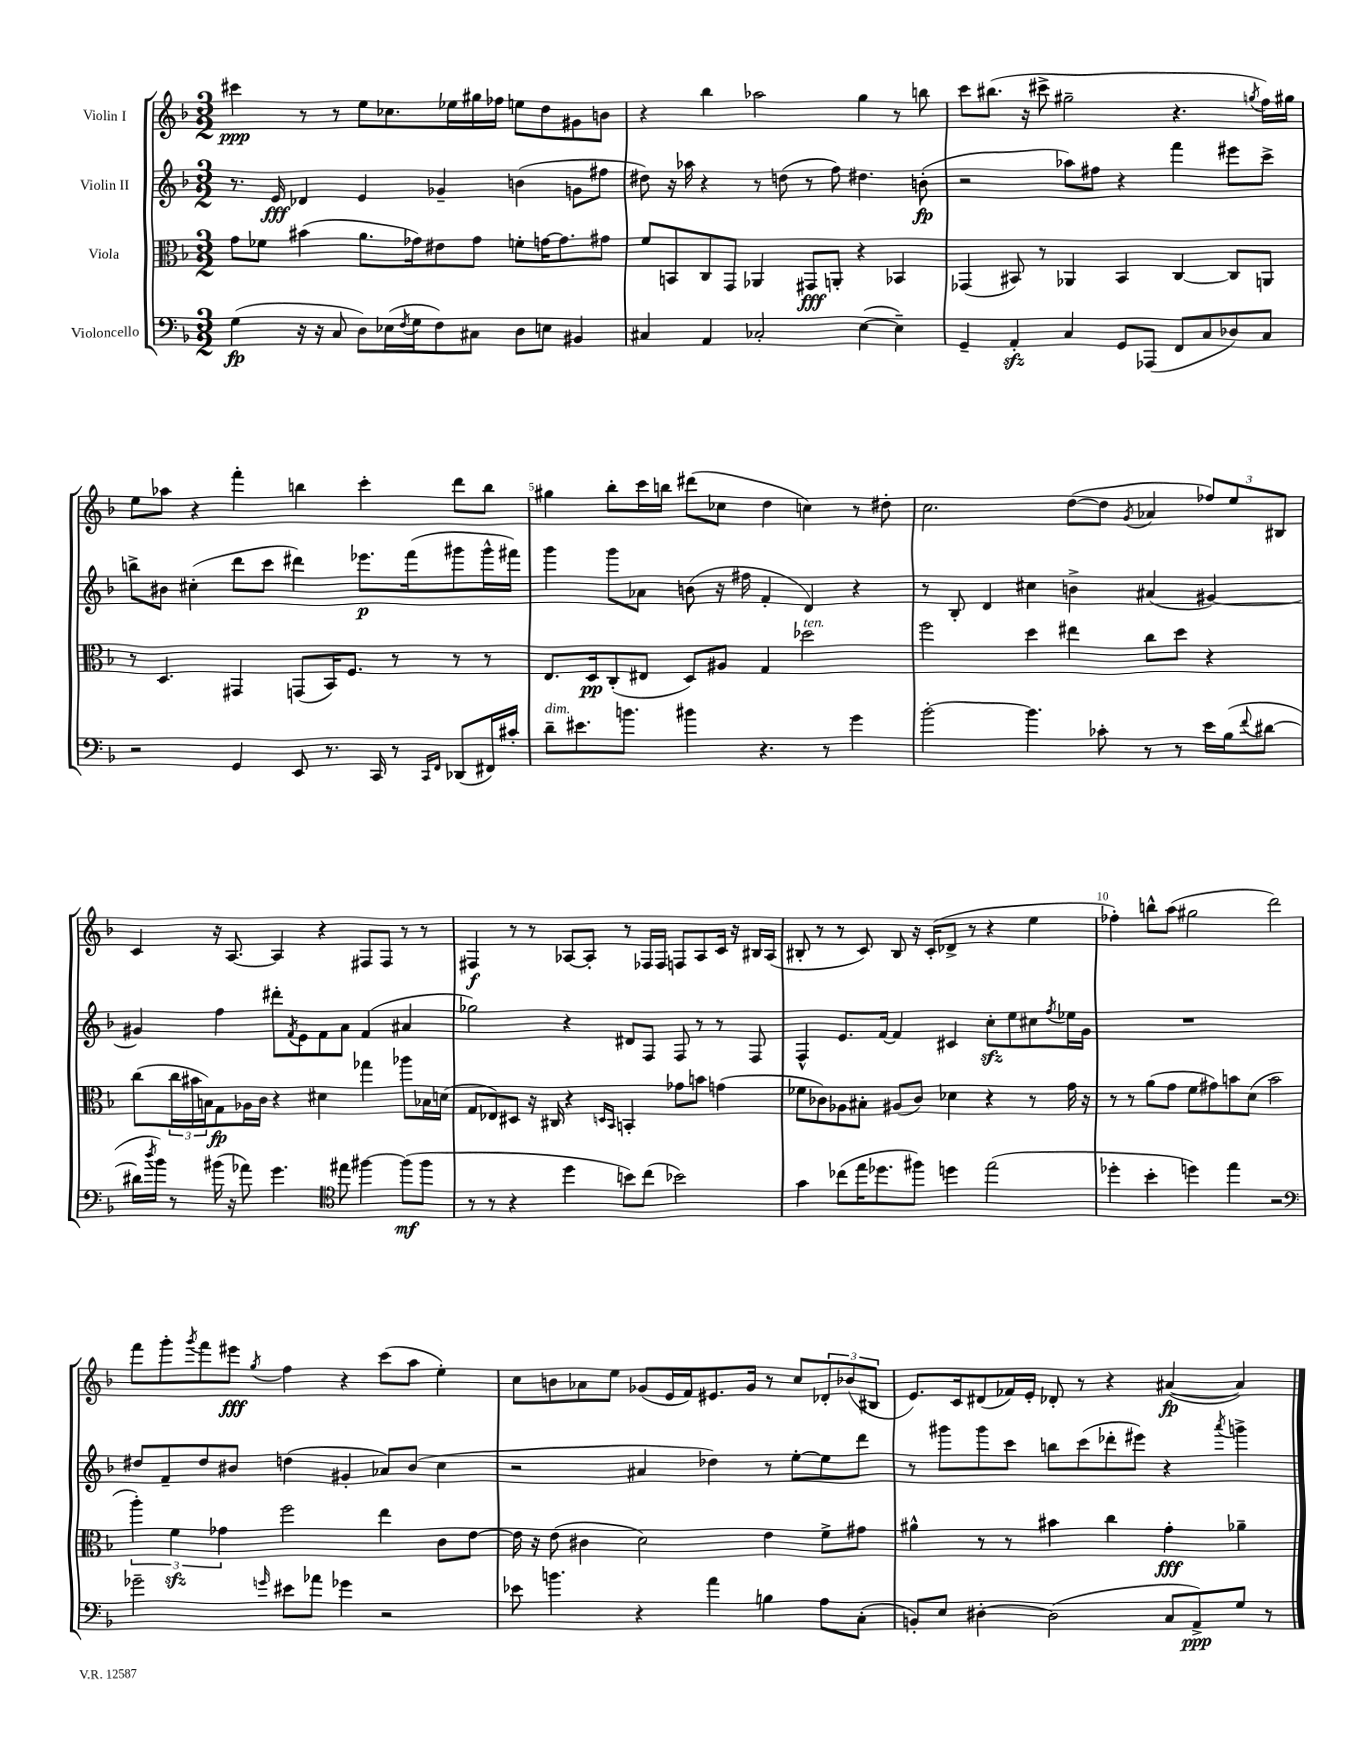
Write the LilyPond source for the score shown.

<<
\new StaffGroup <<
\new Staff = "s0" \with { instrumentName = "Violin I" } {
    \clef treble \key f \major \numericTimeSignature \time 3/2
    cis'''4\ppp r8 r8 e''8 ces''8. ees''16 gis''16 fes''16 e''8 d''8 gis'8 b'8 |
    r4 bes''4 aes''2 g''4 r8 b''8 |
    c'''8 bis''8.( r16 cis'''8-> gis''2-- r4. \acciaccatura { g''8 } f''16) gis''16 |
    e''8 aes''8 r4 f'''4-. b''4 c'''4-. d'''8 b''8 |
    gis''4 bes''8-. c'''16 b''16 dis'''8( ces''8 d''4 c''4) r8 dis''8-. |
    c''2. d''8~( d''8 \acciaccatura { g'8 } aes'4 \tuplet 3/2 { fes''8) e''8 bis8 } |
    c'4 r16 a8.~ a4 r4 fis8 fis8 r8 r8 |
    fis4\f r8 r8 aes8~ aes8-. r8 fes16 fes16 f8 aes8 c'16 r16 bis16 aes16( |
    bis8-. r8 r8 c'8) bis8 r16 c'16-.( des'8-> r8 r4 e''4 |
    fes''4-.) b''8-^ a''8( gis''2 d'''2) |
    f'''8 g'''8-. \acciaccatura { g'''8 } f'''8 eis'''8\fff \acciaccatura { g''8 } f''4 r4 c'''8( a''8 e''4-.) |
    c''8 b'8 aes'8 e''8 ges'8( e'16 f'16) eis'8. ges'16 r8 c''8 \tuplet 3/2 { des'8-. bes'8( bis8 } |
    e'8.) c'16 dis'8( fes'16) e'16-. des'8-. r8 r4 ais'4~\fp( ais'4) \bar "|." |
}
\new Staff = "s1" \with { instrumentName = "Violin II" } {
    \clef treble \key f \major \numericTimeSignature \time 3/2
    r8. e'16\fff des'4 e'4 ges'4-- b'4( g'8 fis''8 |
    dis''8) r16 aes''16 r4 r8 d''8( r8 f''8) dis''4. b'8-.\fp( |
    r2 aes''8) fis''8 r4 f'''4 eis'''8 c'''8-> |
    b''8-> bis'8 cis''4-.( d'''8 c'''8 dis'''4) ees'''8.\p f'''16( gis'''8 gis'''16-^ fis'''16) |
    g'''4 g'''8 aes'8 b'8( r16 fis''16 f'4-. d'4) r4 |
    r8 bes8-. d'4 cis''4 b'4-> ais'4( gis'4~) |
    gis'4 f''4 dis'''8-. \acciaccatura { f'8 } e'8 f'8 a'8 f'4( ais'4 |
    ges''2) r4 dis'8 f8 f8 r8 r8 f8 |
    f4-^ e'8. f'16~ f'4 cis'4 c''8-.\sfz e''8 cis''8 \acciaccatura { f''8 } ees''16 g'16 |
    R1. |
    dis''8 f'8-- dis''8 bis'8 d''4( gis'4-. aes'8) bis'8( c''4 |
    r2 ais'4 des''4) r8 e''8~-. e''8 d'''8 |
    r8 gis'''8 gis'''8 c'''8 b''8 c'''8( des'''8-. eis'''8) r4 \acciaccatura { a'''8 } g'''4-> \bar "|." |
}
\new Staff = "s2" \with { instrumentName = "Viola" } {
    \clef alto \key f \major \numericTimeSignature \time 3/2
    g'8 fes'8 bis'4( a'8. ges'16) eis'8 ges'8 f'8-. g'16~ g'8. gis'8 |
    f'8 b,8 c8 g,8 aes,4 gis,8\fff a,8-. r4 bes,4 |
    ges,4( bis,8) r8 aes,4 bis,4 c4~ c8 a,8 |
    r8 d4. gis,4 g,8( bes,16) f8. r8 r8 r8 |
    e8. d16\pp c8-.( eis8 d8) ais8 g4 des''2^\markup { \italic "ten." } |
    f''2 d''4 eis''4 c''8 d''8 r4 |
    c''8( \tuplet 3/2 { c''16 bis'16 b16) } g8\fp aes16 c'16 r4 dis'4 ges''4 aes''8 bes16 d'16( |
    g8 ees8) dis8 r16 cis16 r4 \grace { d16 bes,16 } b,4-. ges'8 b'8 g'4( |
    fes'8 ces'8) aes8 bis8-. ais8( ces'8) des'4 r4 r8 g'16 r16 |
    r8 r8 a'8( g'8 f'8 gis'8) b'8 d'8( b'2 |
    \tuplet 3/2 { a''4-.) f'4\sfz ges'4 } f''2 e''4 c'8 e'8~ |
    e'16 r16 e'8( cis'4 d'2) e'4 f'8-> gis'8 |
    ais'4-^ r8 r8 bis'4 c''4 g'4-.\fff aes'4-- \bar "|." |
}
\new Staff = "s3" \with { instrumentName = "Violoncello" } {
    \clef bass \key f \major \numericTimeSignature \time 3/2
    g4\fp( r16 r16 c8 d8) ees16( \acciaccatura { f8 } g16 f8) cis8 d8 e8 bis,4 |
    cis4 a,4 ces2-. e4~( e4--) |
    g,4-- a,4-.\sfz c4 g,8 aes,,8( f,8 c8 des8) c8 |
    r2 g,4 e,8 r8. c,16 r8 \grace { c,16 f,16 } des,8( fis,16) cis'16-. |
    d'8--^\markup { \italic "dim." } eis'8. b'8. bis'4 r4. r8 g'4 |
    bes'2~-. bes'4. ces'8-. r8 r8 e'16 bes16( \appoggiatura { f'8 } dis'8~ |
    dis'16 \acciaccatura { d''8 } bes'16) r8 bis'16( r16 aes'8) g'4. \clef tenor eis''8 fis''4~ fis''8\mf( fis''8 |
    r8 r8 r4 d''4 b'8) c''8( bes'2) |
    g'4 ces''8( e''16 des''8. fis''8) d''4 e''2( |
    des''4-. bes'4-. d''4) e''4 r2 |
    \clef bass ges'2-- \grace { g'16 } eis'8 aes'8 ges'4 r2 |
    ees'8 b'4. r4 a'4 b4 a8 c8-.( |
    b,8-.) e8 dis4~-. dis2( c8 a,8->\ppp) g8 r8 \bar "|." |
}
>>
>>
\layout { \context { \Score \override BarNumber.break-visibility = ##(#f #t #t) barNumberVisibility = #(every-nth-bar-number-visible 5) } }
